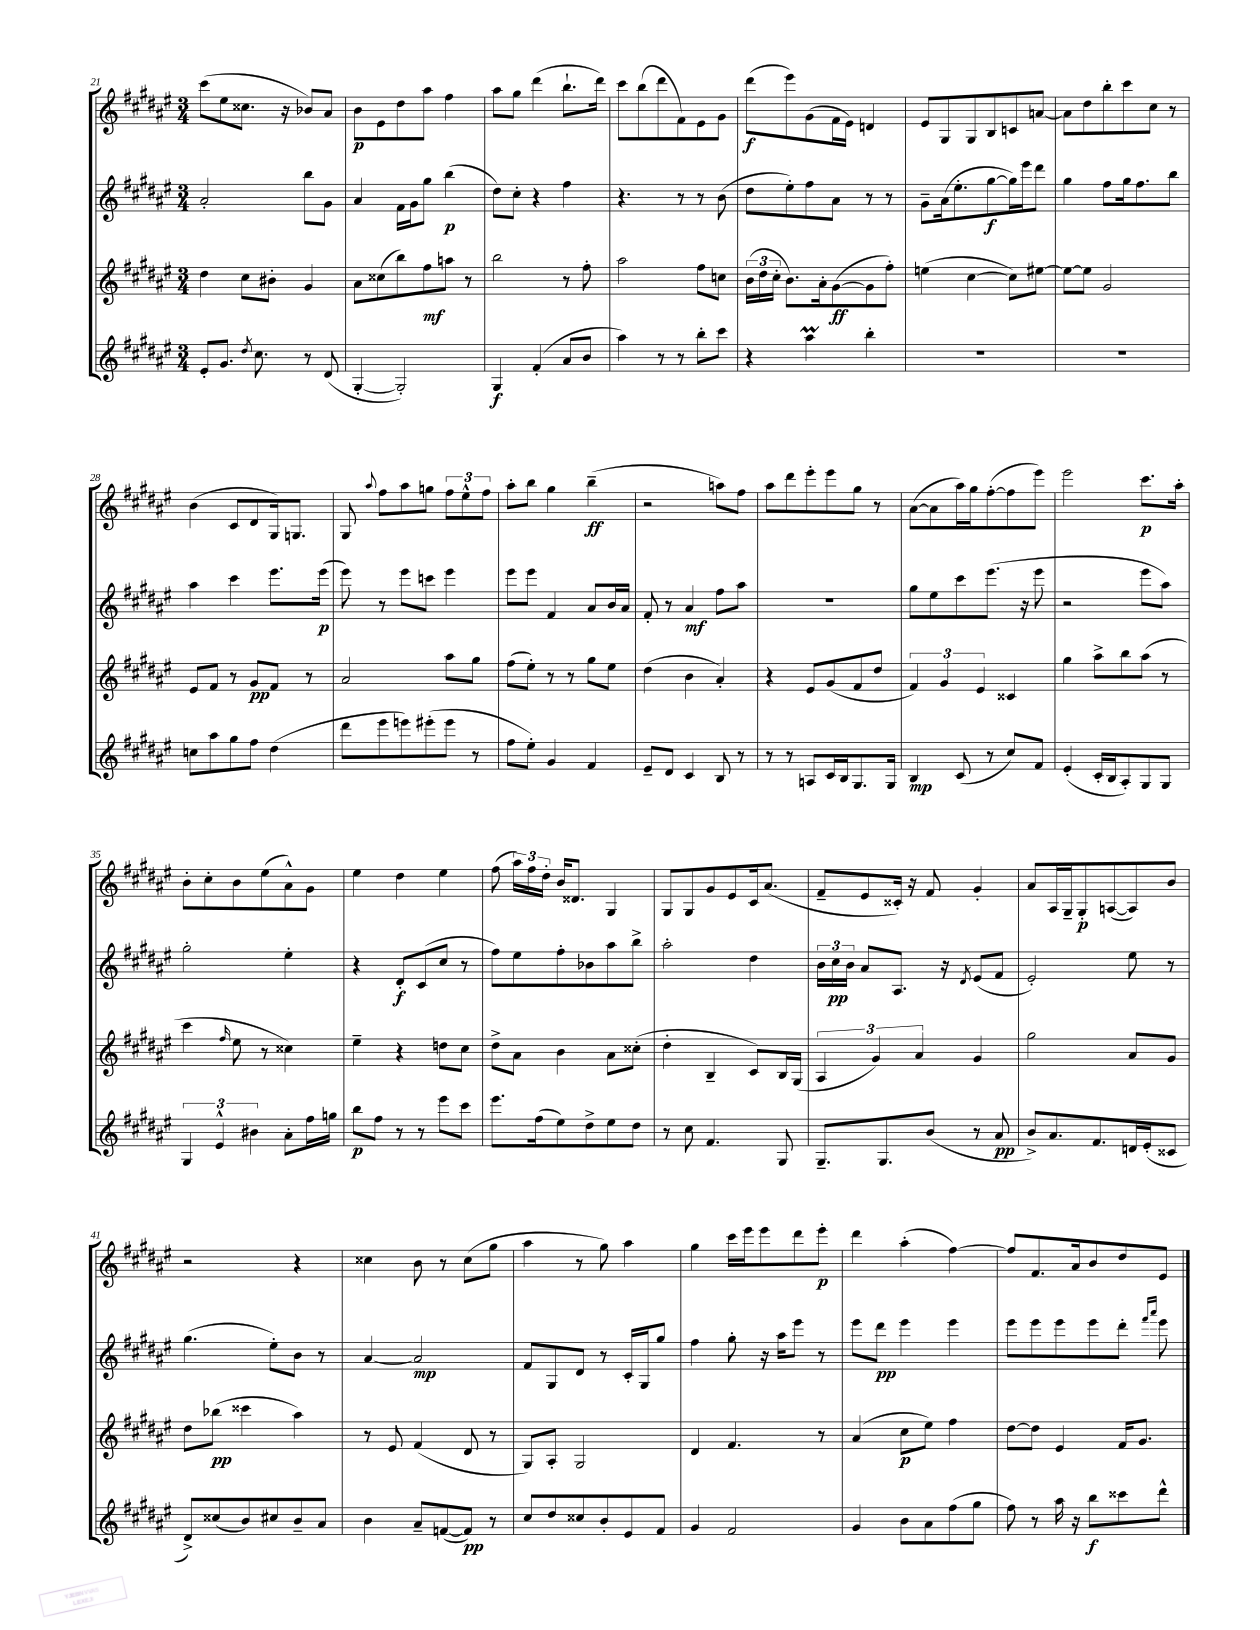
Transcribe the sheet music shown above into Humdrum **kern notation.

**kern	**kern	**kern	**kern
*staff4	*staff3	*staff2	*staff1
*clefG2	*clefG2	*clefG2	*clefG2
*k[f#c#g#d#a#e#]	*k[f#c#g#d#a#e#]	*k[f#c#g#d#a#e#]	*k[f#c#g#d#a#e#]
*M3/4	*M3/4	*M3/4	*M3/4
8e#'	4dd#	2a#'	(8ccc#
8.g#	.	.	8ee#
.	8cc#	.	8.cc##
8qdd#	.	.	.
8.cc#	.	.	.
.	8b#'	.	.
.	.	.	16r
8r	4g#	8bb	8b-)
(8d#	.	8g#	8a#
=	=	=	=
[4G#'	8a#	4a#	8b
.	(8cc##	.	8e#
2G#'])	8bb)	16f#	8dd#
.	.	16g#	.
.	8ff#	8gg#	8aa#
.	8aa	(4bb	4ff#
.	8r	.	.
=	=	=	=
4G#	2bb	8dd#)	8aa#
.	.	8cc#'	8gg#
(4f#'	.	4r	(4ddd#
8a#	8r	4ff#	8.bb`
8b	8ff#'	.	.
.	.	.	16ddd#)
=	=	=	=
4aa#)	2aa#	4.r	8ccc#
.	.	.	(8bb
8r	.	.	8ddd#
8r	.	8r	8f#)
8bb'	8ff#	8r	8e#
8ccc#	8cc	(8b	8g#
=	=	=	=
4r	(24b	8dd#	(8ddd#
.	24dd#	.	.
.	24cc#'	.	.
.	8.b)	8ee#')	8eee#)
4aa#	.	8ff#	(8g#
.	16a#'	.	.
.	([8g#	8a#	16f#
.	.	.	16e#)
4bb'	8g#]	8r	4d
.	8ff#')	8r	.
=	=	=	=
2.r	(4ee	8g#~	8e#
.	.	(16a#	8G#
.	.	8.ee#'	.
.	[4cc#	.	8G#
.	.	[8gg#	8B
.	8cc#])	16gg#])	8c
.	.	16eee#	.
.	[8ee#	8ddd#	[8a
=	=	=	=
2.r	8ee#_	4gg#	8a]
.	8ee#]	.	8dd#
.	2g#	8ff#	8bb'
.	.	16gg#	8ccc#
.	.	8.ff#	.
.	.	.	8cc#
.	.	8bb	8r
=	=	=	=
8cc	8e#	4aa#	(4b
8aa#	8f#	.	.
8gg#	8r	4ccc#	8c#
8ff#	8g#	.	8d#
(4dd#	8f#	8.eee#	16G#)
.	.	.	8.G
.	8r	.	.
.	.	(16eee#	.
=	=	=	=
8ddd#	2a#	8eee#)	8G#
.	.	.	8qqaa#
8eee#	.	8r	8ff#
8eee)	.	8eee#	8aa#
(8eee#'	.	8ccc	8gg
8eee#	8aa#	4eee#	12ff#
.	.	.	12ee#^^
8r	8gg#	.	.
.	.	.	12ff#
=	=	=	=
8ff#	(8ff#	8eee#	8aa#'
8ee#')	8ee#')	8eee#	8bb
4g#	8r	4f#	4gg#
.	8r	.	.
4f#	8gg#	8a#	(4bb~
.	8ee#	16b	.
.	.	16a#	.
=	=	=	=
8e#~	(4dd#	8f#'	2r
8d#	.	8r	.
4c#	4b	4a#	.
8B	4a#')	8ff#	8aa)
8r	.	8aa#	8ff#
=	=	=	=
8r	4r	2.r	8aa#
8r	.	.	8ddd#
8A	8e#	.	8eee#'
16c#	(8g#	.	8eee#
16B	.	.	.
8.G#	8f#	.	8gg#
.	8dd#	.	8r
16G#	.	.	.
=	=	=	=
4B	6f#)	8gg#	([8a#
.	.	8ee#	8a#]
.	6g#	.	.
(8c#	.	8ccc#	16aa#)
.	.	.	16gg#
.	6e#	.	.
8r	.	(8.eee#	([8ff#'
8cc#)	4c##	.	8ff#]
.	.	16r	.
8f#	.	8eee#	8eee#)
=	=	=	=
(4e#'	4gg#	2r	2eee#
16c#'	8aa#^	.	.
16B	.	.	.
8A#')	8bb	.	.
8G#	(8aa#	8eee#	8.ccc#
8G#	8r	8aa#)	.
.	.	.	16aa#'
=	=	=	=
6G#	4ccc#	2gg#'	8b'
.	.	.	8cc#'
6e#^^	.	.	.
.	16qqff#	.	.
.	8ee#	.	8b
6b#	.	.	.
.	8r	.	(8ee#
8a#'	4cc##)	4ee#'	8a#^^)
16ff#	.	.	8g#
16gg	.	.	.
=	=	=	=
8bb	4ee#~	4r	4ee#
8ff#	.	.	.
8r	4r	8d#'	4dd#
8r	.	(8c#	.
8eee#	8dd	8cc#	4ee#
8ccc#	8cc#	8r	.
=	=	=	=
8.eee#	8dd#^	8ff#)	(8ff#
.	8a#	8ee#	24aa#)
.	.	.	24ff#
(16ff#	.	.	.
.	.	.	24dd#'
8ee#)	4b	8ff#'	16b
.	.	.	8.d##
8dd#^	.	8b-	.
8ee#	8a#	8aa#	4G#
8dd#	(8cc##'	8bb^	.
=	=	=	=
8r	4dd#'	2aa#'	8G#
8cc#	.	.	8G#
4.f#	4B~	.	8g#
.	.	.	8e#
.	8c#)	4dd#	16c#
.	.	.	(8.a#
8G#	16B	.	.
.	(16G#	.	.
=	=	=	=
8.G#~	6A#	24b	8f#~
.	.	24cc#	.
.	.	24b	.
.	.	8a#	8e#
.	6g#)	.	.
8.G#	.	.	.
.	.	8.A#	16c##')
.	.	.	16r
.	6a#	.	.
(8b	.	.	8f#
.	.	16r	.
.	.	8qd#	.
8r	4g#	(8e#	4g#'
8a#	.	8f#	.
=	=	=	=
8b^)	2gg#	2e#')	8a#
8.a#	.	.	16A#
.	.	.	16G#~
.	.	.	8G#'
8.f#	.	.	.
.	.	.	([8A
16d	8a#	8ee#	8A])
(16e#'	.	.	.
8c##	8g#	8r	8b
=	=	=	=
8d#^)	8dd#	(4.gg#	2r
(8cc##	(8bb-	.	.
8b)	4ccc##	.	.
8cc#	.	8ee#')	.
8b~	4aa#)	8b	4r
8a#	.	8r	.
=	=	=	=
4b	8r	[4a#	4cc##
.	8e#	.	.
8a#~	(4f#	2a#]	8b
([8f	.	.	8r
8f])	8d#	.	(8cc##
8r	8r	.	8gg#
=	=	=	=
8cc#	8G#)	8f#	4aa#
8dd#	8A#'	8G#	.
8cc##	2G#	8d#	8r
8b'	.	8r	8gg#)
8e#	.	16c#'	4aa#
.	.	16G#	.
8f#	.	8gg#	.
=	=	=	=
4g#	4d#	4ff#	4gg#
2f#	4.f#	8gg#'	16ccc#
.	.	.	16eee#
.	.	16r	8eee#
.	.	16aa#	.
.	.	8eee#	8ddd#
.	8r	8r	8eee#'
=	=	=	=
4g#	(4a#	8eee#	4ddd#
.	.	8ddd#	.
8b	8cc#	4eee#	(4aa#'
8a#	8ee#)	.	.
(8ff#	4ff#	4eee#	[4ff#)
8gg#	.	.	.
=	=	=	=
8ff#)	[8dd#	8eee#	8ff#]
8r	8dd#]	8eee#	8.f#
16aa#	4e#	8eee#	.
16r	.	.	16a#
8bb	.	8eee#	8b
8ccc##	16f#	8ddd#'	8dd#
.	8.g#	.	.
.	.	16qqfff#	.
.	.	16qqaaa#	.
8ddd#^^	.	8eee#	8e#
==	==	==	==
*-	*-	*-	*-
